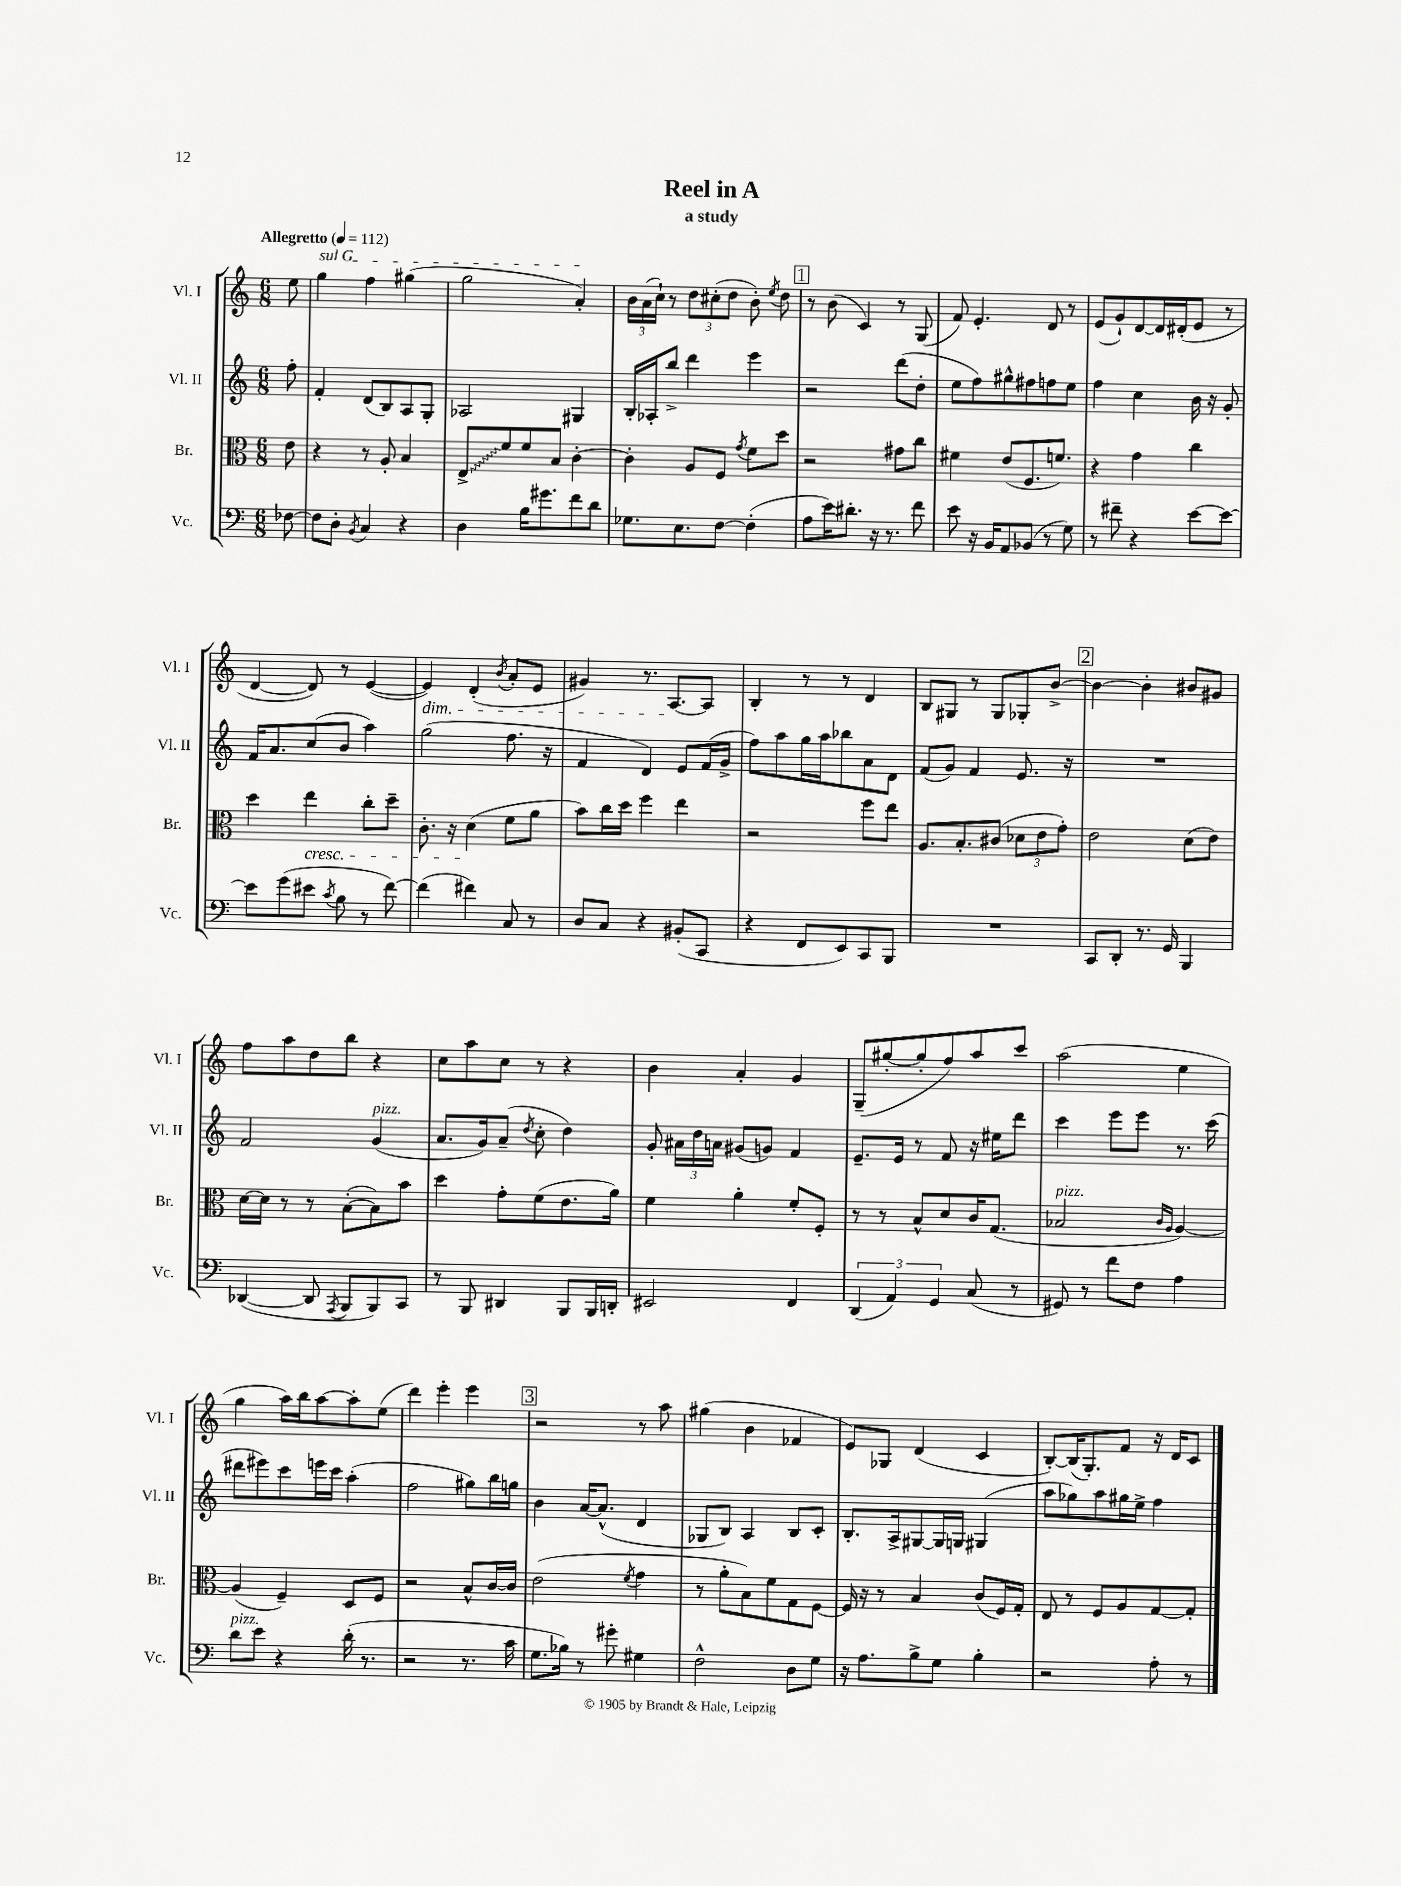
\header { title = "Reel in A" subtitle = "a study" }
<<
\new StaffGroup <<
\new Staff = "s0" \with { instrumentName = "Vl. I" shortInstrumentName = "Vl. I" } {
    \clef treble \key c \major \numericTimeSignature \time 6/8 \partial 8 \tempo "Allegretto" 4 = 112
    \autoBeamOff e''8 |
    \once \override TextSpanner.bound-details.left.text = \markup { \italic "sul G" } g''4\startTextSpan f''4 gis''4( |
    g''2 a'4-.\stopTextSpan) |
    \tuplet 3/2 { b'16[ a'16( c''16]-!) } r8 \tuplet 3/2 { d''8[ cis''8-.( d''8] } b'8-.) \acciaccatura { e''8 } d''8 |
    \mark \markup { \box "1" } r8 b'8( c'4) r8 g8( |
    f'8) e'4.-. d'8 r8 |
    e'8[( g'8-!) d'8~ d'16 dis'16-.( e'8] r8 |
    d'4~ d'8) r8 e'4~( |
    e'4\dim) d'4-.( \acciaccatura { b'8 } a'8[-. e'8] |
    gis'4) r8. a8.[~\! a8] |
    b4-. r8 r8 d'4 |
    b8[ gis8] r8 gis8[ ges8-. b'8]~-> |
    \mark \markup { \box "2" } b'4~ b'4-. bis'8[ gis'8] |
    f''8[ a''8 d''8 b''8] r4 |
    c''8[ a''8 c''8] r8 r4 |
    b'4 a'4-. g'4 |
    g8[--( gis''8~-. gis''8-. f''8) a''8 c'''8] |
    a''2( e''4 |
    g''4 a''16[) b''16 a''8~ a''8-. e''8]( |
    d'''4) e'''4-. e'''4 |
    \mark \markup { \box "3" } r2 r8 a''8 |
    gis''4( b'4 fes'4 |
    e'8[) ges8] d'4( c'4 |
    b8[~-.) b16( g8.-.) f'8] r16 d'16[ c'8] \bar "|." |
}
\new Staff = "s1" \with { instrumentName = "Vl. II" shortInstrumentName = "Vl. II" } {
    \clef treble \key c \major \numericTimeSignature \time 6/8 \partial 8
    \autoBeamOff f''8-. |
    f'4-. d'8[( b8) a8 g8]-. |
    aes2 gis4 |
    b16[-. aes16-. b''8]-> d'''4 e'''4 |
    \mark \markup { \box "1" } r2 d'''8[( d''8]-. |
    e''8[ f''8) gis''8-^ fis''8 f''8 e''8] |
    f''4 c''4 b'16 r16 g'8-. |
    f'16[ a'8. c''8( b'8] a''4) |
    g''2( f''8. r16 |
    f'4 d'4) e'8[ f'16( g'16]-> |
    f''8[) a''8 g''16 a''16 bes''8 a'8 d'8] |
    f'8[( g'8]) f'4 e'8. r16 |
    \mark \markup { \box "2" } R2. |
    f'2 g'4^\markup { \italic "pizz." }( |
    a'8.[ g'16) a'8]--( \acciaccatura { d''8 } c''8-. d''4) |
    g'8-. \tuplet 3/2 { ais'16[ d''16 a'16] } gis'8[( g'8]) f'4 |
    e'8.[-- e'16] r8 f'8 r16 eis''16[ d'''8] |
    c'''4 e'''8[ e'''8] r8. c'''16( |
    dis'''8[ eis'''8) c'''8 e'''16 c'''16] a''4-.( |
    f''2 gis''8[) b''16 g''16] |
    \mark \markup { \box "3" } b'4 a'16[~ a'8.]-^( d'4 |
    ges8[ b8]) a4 b8[ c'8]-. |
    b8.[-. a16-> gis8~ gis16 g16] gis4( |
    a''8[ ges''8) a''8 gis''16 e''16]-> f''4 \bar "|." |
}
\new Staff = "s2" \with { instrumentName = "Br." shortInstrumentName = "Br." } {
    \clef alto \key c \major \numericTimeSignature \time 6/8 \partial 8
    \autoBeamOff e'8 |
    r4 r8 a8-. b4 |
    \once \override Glissando.style = #'zigzag e8[->\glissando f'8 f'8 b8] c'4~-. |
    c'4-. a8[ f8] \acciaccatura { g'8 } f'8[ d''8] |
    \mark \markup { \box "1" } r2 gis'8[ c''8] |
    fis'4 e'8[( f8. f'8.]) |
    r4 g'4 c''4 |
    d''4 e''4\cresc c''8[-. d''8]-- |
    c'8.-. r16 d'4\!( f'8[ a'8] |
    b'8[) c''16 d''16] f''4 e''4 |
    r2 f''8[ e''8] |
    a8.[ b8.-. cis'8]( \tuplet 3/2 { des'8[ e'8 g'8]-.) } |
    \mark \markup { \box "2" } e'2 d'8[( e'8]) |
    d'16[~ d'16] r8 r8 b8[~-.( b8) b'8] |
    d''4 g'8[-. f'8( e'8. a'16]) |
    f'4 a'4-. f'8[-. f8]-. |
    r8 r8 b8[-^ d'8 c'16 g8.]( |
    bes2^\markup { \italic "pizz." } \grace { c'16[ a16] } a4~) |
    a4( f4--) d8[ f8] |
    r2 b8[-^ c'16~ c'16] |
    \mark \markup { \box "3" } e'2( \acciaccatura { f'8 } g'4 |
    r8 a'8[-. b8) f'8 g8 f8]~ |
    f16 r16 r8 b4 c'8[( f16) g16]-. |
    e8 r8 f8[ a8 g8~ g8]-. \bar "|." |
}
\new Staff = "s3" \with { instrumentName = "Vc." shortInstrumentName = "Vc." } {
    \clef bass \key c \major \numericTimeSignature \time 6/8 \partial 8
    \autoBeamOff fes8~ |
    fes8[ d8]-. \acciaccatura { b,8 } c4 r4 |
    d4 b16[ gis'8. f'8 d'8] |
    ges8.[ e8. f8]~ f4-.( |
    \mark \markup { \box "1" } a8[ e'16) dis'8.]-. r16 r8. f'8 |
    e'8 r16 b,16[ a,8 bes,8]( r8 g8) |
    r8 fis'8-- r4 e'8[~ e'8]~ |
    e'8[ g'8( eis'8] \acciaccatura { c'8 } b8 r8 f'8~) |
    f'4( fis'4) c8 r8 |
    d8[ c8] r4 bis,8[-.( c,8] |
    r4 f,8[ e,8) c,8 b,,8] |
    R2. |
    \mark \markup { \box "2" } c,8[ d,8]-. r8. g,16 b,,4 |
    des,4~( des,8 \acciaccatura { a,,8 } b,,8[ b,,8) c,8] |
    r8 b,,8 dis,4 b,,8[ b,,16 d,16]-. |
    eis,2 f,4 |
    \tuplet 3/2 { d,4( a,4) g,4 } c8( r8 |
    gis,8) r8 f'8[ f8] a4 |
    d'8[^\markup { \italic "pizz." } e'8] r4 d'16-.( r8. |
    r2 r8. c'16 |
    \mark \markup { \box "3" } g8.[ bes16]) r8 gis'8-. gis4 |
    f2-^ d8[ g8] |
    r16 a8.[ b8-> g8] b4-. |
    r2 a8-. r8 \bar "|." |
}
>>
>>
\layout { \context { \Score \remove "Bar_number_engraver" } }
